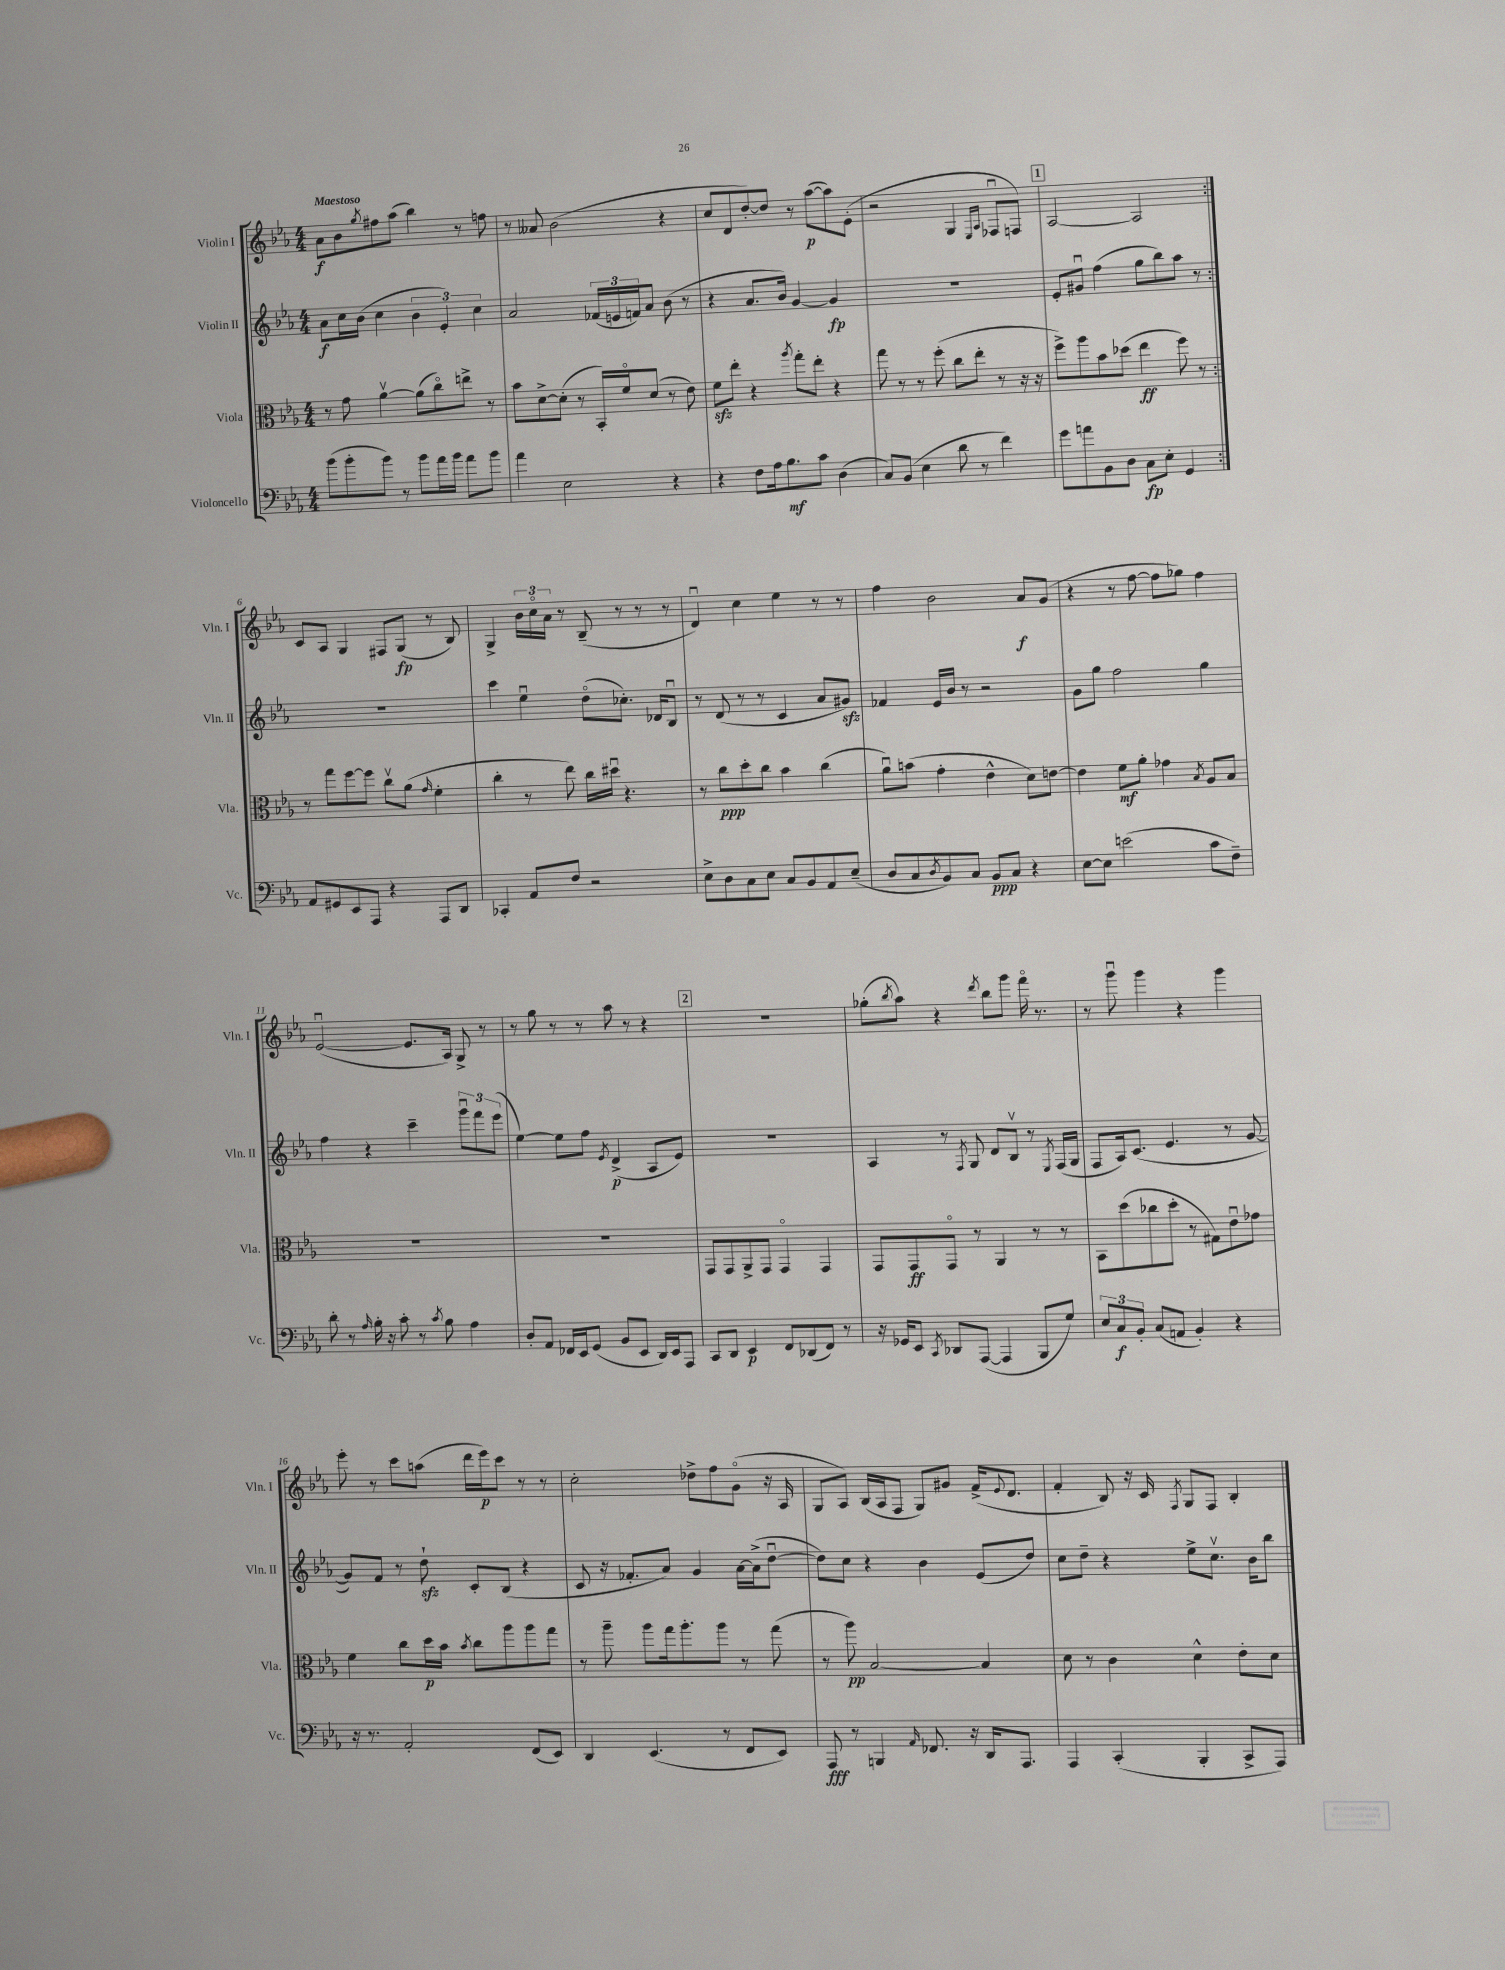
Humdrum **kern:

**kern	**dynam	**kern	**dynam	**kern	**dynam	**kern	**dynam
*part4	*part4	*part3	*part3	*part2	*part2	*part1	*part1
*staff4	*staff4	*staff3	*staff3	*staff2	*staff2	*staff1	*staff1
*I"Violoncello	*	*I"Viola	*	*I"Violin II	*	*I"Violin I	*
*I'Vc.	*	*I'Vla.	*	*I'Vln. II	*	*I'Vln. I	*
*clefF4	*	*clefC3	*	*clefG2	*	*clefG2	*
*k[b-e-a-]	*	*k[b-e-a-]	*	*k[b-e-a-]	*	*k[b-e-a-]	*
*M4/4	*	*M4/4	*	*M4/4	*	*M4/4	*
=1	=1	=1	=1	=1	=1	=1	=1
!	!	!	!	!	!	!LO:TX:a:B:t=Maestoso	!
(8b-\L	.	8r	.	8a-\L	f	8a-\L	f
8b-'\	.	8g\	.	16cc\L	.	8b-\	.
.	.	.	.	(16b-\JJ	.	.	.
.	.	.	.	.	.	8qgg/	.
8b-\J)	.	[4a-v\	.	4cc\	.	8ff#X\	.
8r	.	.	.	.	.	(8aa-\J	.
8b-\L	.	(8a-\L]	.	6b-\	.	4bb-\)	.
16a-\L	.	8cc\)	.	.	.	.	.
.	.	.	.	6e-'/)	.	.	.
16b-\JJ	.	.	.	.	.	.	.
8a-\L	.	8een^\J	.	.	.	8r	.
.	.	.	.	6cc\	.	.	.
8b-\J	.	8r	.	.	.	8ffn\	.
=2	=2	=2	=2	=2	=2	=2	=2
4a-\	.	8b-\L	.	2a-/	.	8r	.
.	.	[8d^\	.	.	.	8a--X/	.
2E-\	.	(8d'\J]	.	.	.	(2b-\	.
.	.	8r	.	.	.	.	.
.	.	16BB-'/LL)	.	(24f-X/LL	.	.	.
.	.	.	.	24en/	.	.	.
.	.	16f/J	.	.	.	.	.
.	.	.	.	24fn/J)	.	.	.
.	.	(8d/J	.	8a-/J	.	.	.
4r	.	8r	.	(8b-\	.	4r	.
.	.	8e-\)	.	8r	.	.	.
=3	=3	=3	=3	=3	=3	=3	=3
4r	.	8fzz\L	.	4r	.	8cc/L	.
.	.	8ee-'\J	.	.	.	8d/	.
8F\L	.	4r	.	8.a-/L	.	[8dd'/)	.
16A-\k	.	.	.	.	.	8dd/J]	.
8.B-\	mf	.	.	16b-/Jk)	.	.	.
.	.	8qaa-/	.	.	.	.	.
.	.	8gg'\L	.	[4g/	.	8r	.
8c\J	.	8ee-'\J	.	.	.	([8aa-\L	p
(4D\	.	4r	.	4g/]	fp	8aa-\])	.
.	.	.	.	.	.	(8e-'\J	.
=4	=4	=4	=4	=4	=4	=4	=4
8C/L)	.	8gg\	.	1r	.	2r	.
(8BB-/J	.	8r	.	.	.	.	.
4E-\	.	8r	.	.	.	.	.
.	.	(8ff'\	.	.	.	.	.
8d\	.	8cc\L	.	.	.	4G/	.
8r	.	8ee-'\J	.	.	.	.	.
.	.	.	.	.	.	16qqE-/LL	.
.	.	.	.	.	.	16qqA-/JJ	.
4f\)	.	8r	.	.	.	8F-Xu/L	.
.	.	16r	.	.	.	8Fn/J)	.
.	.	16r	.	.	.	.	.
!!LO:REH:place=s1:t=1
=5	=5	=5	=5	=5	=5	=5	=5
8g\L	.	8ff^\L)	.	8e-'/L	.	[2A-/	.
8an\	.	8aa-\	.	8g#Xu/J	.	.	.
8BB-\	.	8b-\	.	(4ff\	.	.	.
8D\J	.	(8dd-X\J	.	.	.	.	.
8C\L	fp	4ee-\	ff	8gg\L	.	2A-/]	.
8E-'\J	.	.	.	8bb-\)	.	.	.
4GG/	.	8ff\)	.	8aa-\J	.	.	.
.	.	8r	.	8r	.	.	.
!!LO:LB:g=z
=6:|!	=6:|!	=6:|!	=6:|!	=6:|!	=6:|!	=6:|!	=6:|!
8AA-/L	.	8r	.	1r	.	8c/L	.
8GG#X/	.	8gg\L	.	.	.	8A-/J	.
8EE-/	.	[8ff\	.	.	.	4G/	.
8AAA-/J	.	8ff\J]	.	.	.	.	.
4r	.	8ccv\L	.	.	.	8F#X/L	.
.	.	(8a-\J	.	.	.	(8G/J	fp
.	.	16qqg/	.	.	.	.	.
8AAA-/L	.	4f'\	.	.	.	8r	.
8DD/J	.	.	.	.	.	8B-/)	.
=7	=7	=7	=7	=7	=7	=7	=7
4CC-X'/	.	4cc'\	.	4ccc\	.	4G^/	.
8AA-/L	.	8r	.	4ee-u\	.	24b-\LL	.
.	.	.	.	.	.	24cc\	.
.	.	.	.	.	.	24a-\JJ	.
8F/J	.	8ee-\)	.	.	.	8r	.
2r	.	16cc\LL	.	(8dd\L	.	(8B-~/	.
.	.	16dd#Xu\JJ	.	.	.	.	.
.	.	4.r	.	8.cc-X'\J)	.	8r	.
.	.	.	.	.	.	8r	.
.	.	.	.	16d-X/KL	.	.	.
.	.	.	.	8B-u/J	.	8r	.
=8	=8	=8	=8	=8	=8	=8	=8
8E-^\L	.	8r	.	8r	.	4du/)	.
8D\	.	8cc\L	ppp	(8d/	.	.	.
8C\	.	8dd'\	.	8r	.	4cc\	.
8E-\J	.	8cc\J	.	8r	.	.	.
8C/L	.	4b-\	.	4c/	.	4ee-\	.
8BB-/	.	.	.	.	.	.	.
8AA-/	.	(4cc\	.	8a-/L	.	8r	.
(8E-~/J	.	.	.	8g#Xzz/J)	.	8r	.
=9	=9	=9	=9	=9	=9	=9	=9
8D/L	.	8a-u\L)	.	4f-X/	.	4ff\	.
8C/	.	(8bn\J	.	.	.	.	.
8qD/	.	.	.	.	.	.	.
8BB-/)	.	4g'\	.	16e-/LL	.	2b-\	.
.	.	.	.	16b-/JJ	.	.	.
8C/J	.	.	.	8r	.	.	.
8BB-/L	ppp	4e-^^\	.	2r	.	.	.
8C/J	.	.	.	.	.	.	.
4r	.	8d\L)	.	.	.	8a-/L	f
.	.	[8en\J	.	.	.	(8g/J	.
=10	=10	=10	=10	=10	=10	=10	=10
[8E-\L	.	4e\]	.	8g\L	.	4r	.
8E-\J]	.	.	.	8gg\J	.	.	.
(2en\	.	8f\L	mf	2ff\	.	8r	.
.	.	8a-'\J	.	.	.	[8ff\	.
.	.	4g-X\	.	.	.	8ff\L]	.
.	.	.	.	.	.	8gg-X\J)	.
.	.	8qB-/	.	.	.	.	.
8c\L	.	8A-/L	.	4gg\	.	4ff\	.
8F~\J)	.	8B-/J	.	.	.	.	.
!!LO:LB:g=z
=11	=11	=11	=11	=11	=11	=11	=11
8d'\	.	1r	.	4ff\	.	([2e-u/	.
8r	.	.	.	.	.	.	.
16qqA-/	.	.	.	.	.	.	.
16B-'\	.	.	.	4r	.	.	.
16r	.	.	.	.	.	.	.
8c'\	.	.	.	.	.	.	.
8r	.	.	.	4ccc~\	.	8.e-/L]	.
8qc/	.	.	.	.	.	.	.
8B-\	.	.	.	.	.	.	.
.	.	.	.	.	.	16A-/Jk)	.
4A-\	.	.	.	12gggu\L	.	8G^/	.
.	.	.	.	12fff\	.	.	.
.	.	.	.	.	.	8r	.
.	.	.	.	(12eee-\J	.	.	.
=12	=12	=12	=12	=12	=12	=12	=12
8D'/L	.	1r	.	[4ee-\)	.	8r	.
8AA-/J	.	.	.	.	.	8gg\	.
16FF-X/LL	.	.	.	8ee-\L]	.	8r	.
16EE-/J	.	.	.	.	.	.	.
(8GG/J	.	.	.	8ff\J	.	8r	.
.	.	.	.	8qe-/	.	.	.
8BB-/L	.	.	.	(4d^/	p	8aa-\	.
8EE-/J	.	.	.	.	.	8r	.
16DD/LL)	.	.	.	8A-/L	.	4r	.
16EE-/J	.	.	.	.	.	.	.
8AAA-/J	.	.	.	8e-/J)	.	.	.
!!LO:REH:place=s1:t=2
=13	=13	=13	=13	=13	=13	=13	=13
8CC/L	.	8GG/L	.	1r	.	1r	.
8DD/J	.	8GG/	.	.	.	.	.
4EE-/	p	8AA-^/	.	.	.	.	.
.	.	8GG/J	.	.	.	.	.
8FF/L	.	4GG/	.	.	.	.	.
(8DD-X/	.	.	.	.	.	.	.
8FF/J)	.	4GG/	.	.	.	.	.
8r	.	.	.	.	.	.	.
=14	=14	=14	=14	=14	=14	=14	=14
16r	.	8GG/L	.	4A-/	.	(8gg-X'\L	.
16GG-X/KL	.	.	.	.	.	.	.
.	.	.	.	.	.	8qbb-/	.
8EE-/J	.	8GG/	ff	.	.	8aa-\J)	.
8qCC/	.	.	.	.	.	.	.
8DD-X/L	.	8GG/J	.	8r	.	4r	.
.	.	.	.	8qF/	.	.	.
([8AAA-/J	.	8r	.	8G/	.	.	.
.	.	.	.	.	.	8qddd/	.
4AAA-/]	.	4AA-/	.	8d/L	.	8bb-\L	.
.	.	.	.	8B-v/J	.	8ggg\J	.
8BBB-/L	.	8r	.	8r	.	16fff\	.
.	.	.	.	.	.	8.r	.
.	.	.	.	8qE-/	.	.	.
8G/J)	.	8r	.	(16F/LL	.	.	.
.	.	.	.	16G/JJ	.	.	.
=15	=15	=15	=15	=15	=15	=15	=15
12E-/L	.	8BB-\L	.	8F/L	.	8r	.
12C/	f	.	.	.	.	.	.
.	.	(8dd\	.	16A-/k)	.	8gggu\	.
12BB-'/J	.	.	.	.	.	.	.
.	.	.	.	(8.c/J	.	.	.
(8C/L	.	8cc-X\	.	.	.	4ggg\	.
8AAn/J	.	8dd'\J	.	4.e-/	.	.	.
4BB-'/)	.	8r	.	.	.	4r	.
.	.	8G#X\L)	.	.	.	.	.
4r	.	8e-u\	.	8r	.	4ggg\	.
.	.	8g-X\J	.	[8g/	.	.	.
!!LO:LB:g=z
=16	=16	=16	=16	=16	=16	=16	=16
16r	.	4f\	.	8g/L])	.	8eee-'\	.
8.r	.	.	.	.	.	.	.
.	.	.	.	8f/J	.	8r	.
2AA-'/	.	8cc\L	.	8r	.	8ccc\L	.
.	.	16dd\L	p	8ddzz`\	.	(8aan\J	.
.	.	16b-\JJ	.	.	.	.	.
.	.	8qb-/	.	.	.	.	.
.	.	8cc\L	.	8c'/L	.	16ddd\LL	.
.	.	.	.	.	.	16eee-\J)	p
.	.	8aa-\	.	(8B-/J	.	8ccc\J	.
(8FF/L	.	8aa-\	.	4r	.	8r	.
8EE-/J)	.	8gg\J	.	.	.	8r	.
=17	=17	=17	=17	=17	=17	=17	=17
4DD/	.	8r	.	8c/	.	2cc'\	.
.	.	8aa-~\	.	16r	.	.	.
.	.	.	.	8.f-X'/L	.	.	.
(4.EE-/	.	8aa-\L	.	.	.	.	.
.	.	16gg\k	.	8a-/J)	.	.	.
.	.	8.aa-'\	.	.	.	.	.
.	.	.	.	4g/	.	8dd-X^\L	.
8r	.	8aa-\J	.	.	.	8ff\	.
8FF/L	.	8r	.	[16a-\LL	.	(8g\J	.
.	.	.	.	(16a-^\J]	.	.	.
8EE-/J)	.	(8gg\	.	[8ddu\J	.	16r	.
.	.	.	.	.	.	16A-/	.
=18	=18	=18	=18	=18	=18	=18	=18
8AAA-/	fff	8r	.	8dd\L])	.	8G/L	.
8r	.	8aa-\)	pp	8cc\J	.	8A-/J)	.
4BBBn/	.	[2B-/	.	4r	.	(16B-/LL	.
.	.	.	.	.	.	16A-/J	.
.	.	.	.	.	.	8F/J	.
16qqAA-/	.	.	.	.	.	.	.
8.FF-X/	.	.	.	4b-\	.	8G/L)	.
.	.	.	.	.	.	8g#X/J	.
16r	.	.	.	.	.	.	.
16DD/KL	.	4B-/]	.	(8e-/L	.	(16f^/KL	.
.	.	.	.	.	.	8qqe-/	.
8.AAA-/J	.	.	.	.	.	8.d/J	.
.	.	.	.	8dd/J)	.	.	.
=19	=19	=19	=19	=19	=19	=19	=19
4AAA-/	.	8d\	.	8cc\L	.	4f'/	.
.	.	8r	.	8dd~\J	.	.	.
(4CC'/	.	4c\	.	4r	.	8B-/)	.
.	.	.	.	.	.	16r	.
.	.	.	.	.	.	16c/	.
.	.	.	.	.	.	8qF/	.
4BBB-'/	.	4d^^\	.	8ee-^\L	.	8G/L	.
.	.	.	.	8.ccv\J	.	8F/J	.
8CC^/L	.	8e-'\L	.	.	.	4B-'/	.
.	.	.	.	16b-\KL	.	.	.
8AAA-/J)	.	8d\J	.	8bb-\J	.	.	.
==	==	==	==	==	==	==	==
*-	*-	*-	*-	*-	*-	*-	*-
